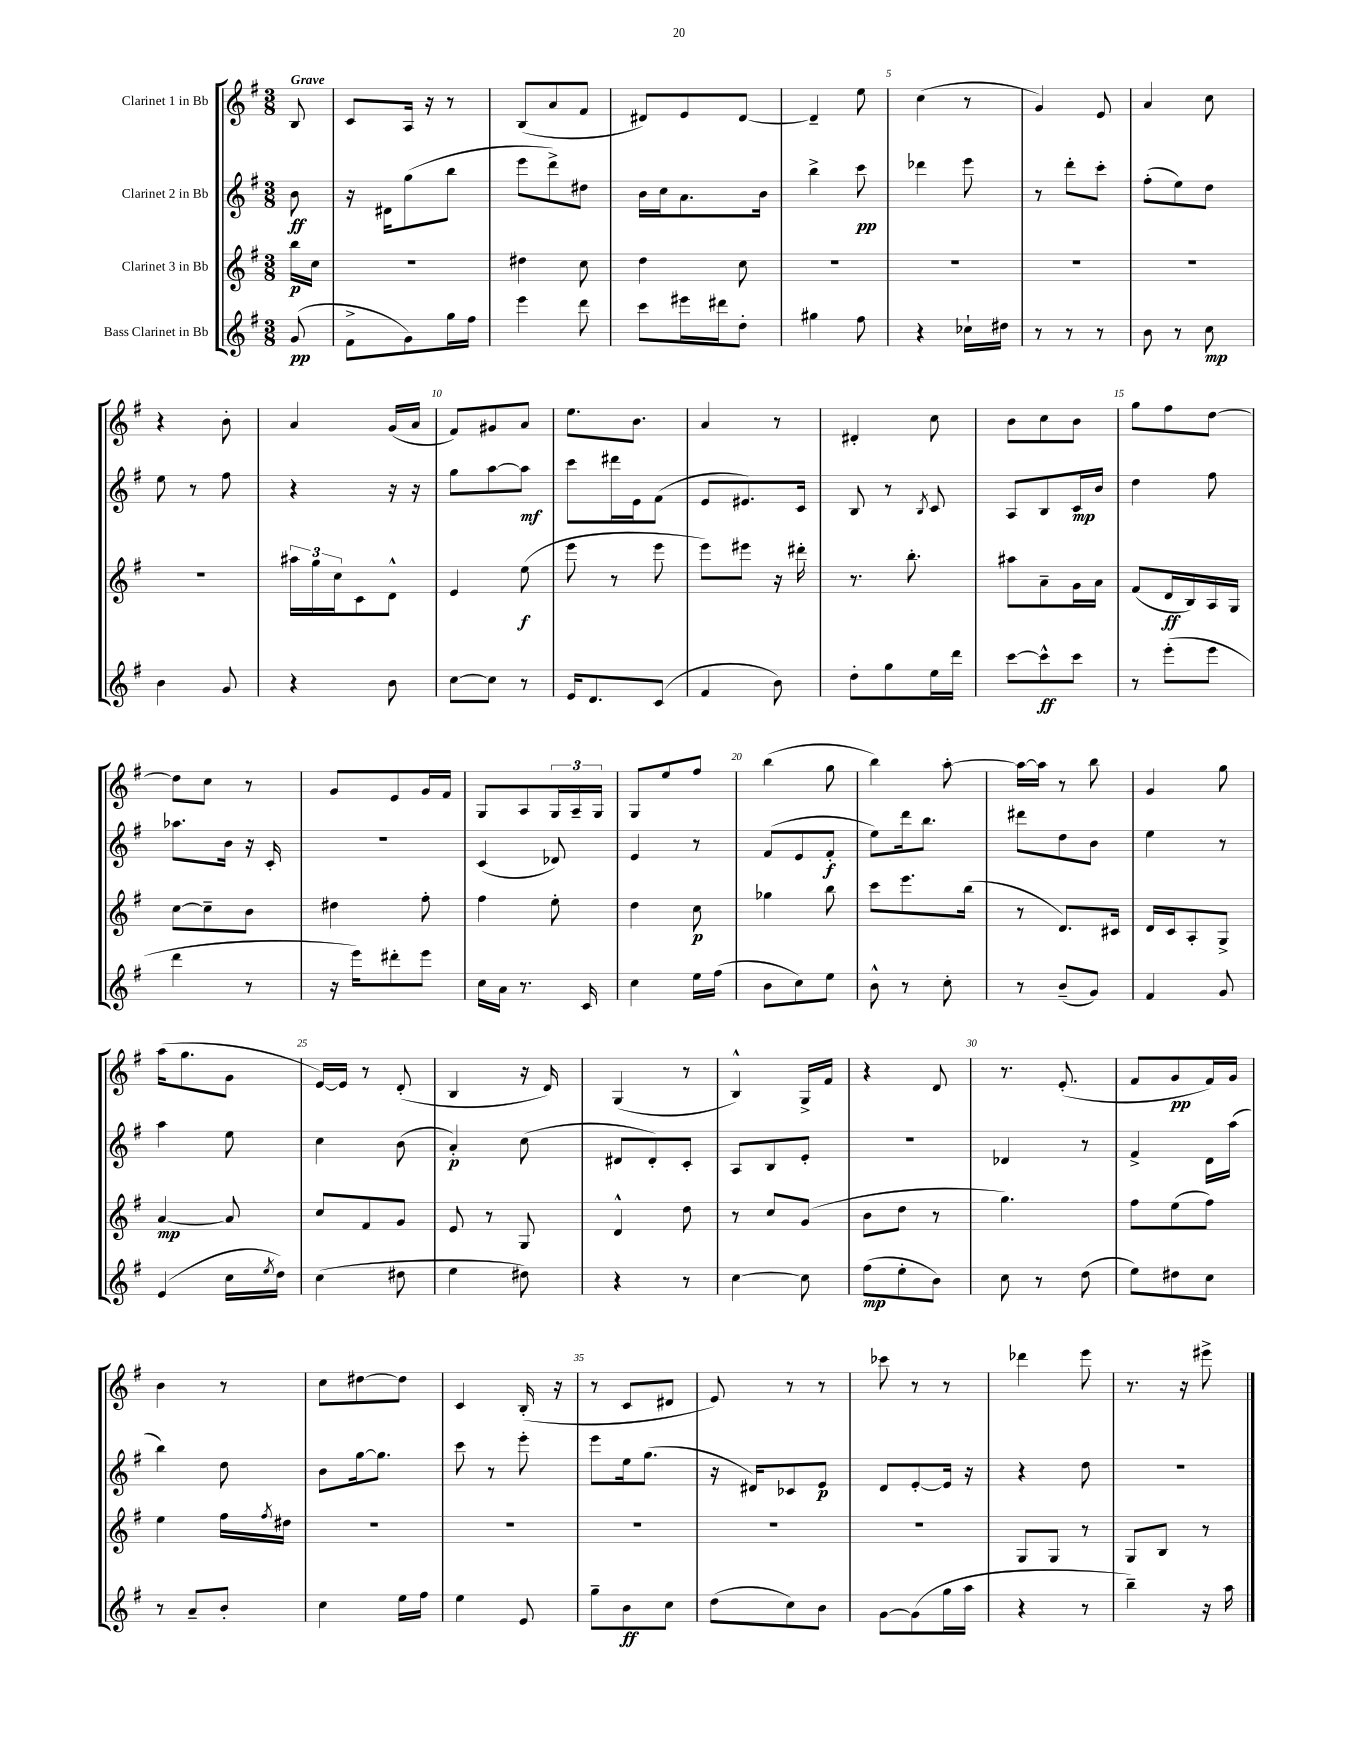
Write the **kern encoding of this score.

**kern	**dynam	**kern	**dynam	**kern	**dynam	**kern	**dynam
*part4	*part4	*part3	*part3	*part2	*part2	*part1	*part1
*staff4	*staff4	*staff3	*staff3	*staff2	*staff2	*staff1	*staff1
*I"Bass Clarinet in Bb	*	*I"Clarinet 3 in Bb	*	*I"Clarinet 2 in Bb	*	*I"Clarinet 1 in Bb	*
*clefG2	*	*clefG2	*	*clefG2	*	*clefG2	*
*k[f#]	*	*k[f#]	*	*k[f#]	*	*k[f#]	*
*M3/8	*	*M3/8	*	*M3/8	*	*M3/8	*
=	=	=	=	=	=	=	=
!	!	!	!	!	!	!LO:TX:a:B:t=Grave	!
(8g/	pp	16bb\LL	p	8b\	ff	8B/	.
.	.	16cc\JJ	.	.	.	.	.
=1	=1	=1	=1	=1	=1	=1	=1
8f#^\L	.	4.r	.	16r	.	8c/L	.
.	.	.	.	16d#X\KL	.	.	.
8g\)	.	.	.	(8gg\	.	16A/Jk	.
.	.	.	.	.	.	16r	.
16gg\L	.	.	.	8bb\J	.	8r	.
16ff#\JJ	.	.	.	.	.	.	.
=2	=2	=2	=2	=2	=2	=2	=2
4eee\	.	4dd#X\	.	8eee\L	.	(8B/L	.
.	.	.	.	8ddd^\)	.	8a/	.
8ddd\	.	8cc\	.	8dd#X\J	.	8f#/J	.
=3	=3	=3	=3	=3	=3	=3	=3
8ccc\L	.	4dd\	.	16b\LL	.	8d#X/L)	.
.	.	.	.	16cc\J	.	.	.
16eee#X\L	.	.	.	8.a\	.	8e/	.
16ddd#X\J	.	.	.	.	.	.	.
8dd'\J	.	8cc\	.	.	.	[8d#/J	.
.	.	.	.	16b\Jk	.	.	.
=4	=4	=4	=4	=4	=4	=4	=4
4gg#X\	.	4.r	.	4bb^\	.	4d#~/]	.
8ff#\	.	.	.	8ccc\	pp	8ee\	.
=5	=5	=5	=5	=5	=5	=5	=5
4r	.	4.r	.	4ddd-X\	.	(4cc\	.
16cc-X`\LL	.	.	.	8eee\	.	8r	.
16dd#X\JJ	.	.	.	.	.	.	.
=6	=6	=6	=6	=6	=6	=6	=6
8r	.	4.r	.	8r	.	4g/)	.
8r	.	.	.	8ddd'\L	.	.	.
8r	.	.	.	8ccc'\J	.	8e/	.
=7	=7	=7	=7	=7	=7	=7	=7
8b\	.	4.r	.	(8ff#'\L	.	4a/	.
8r	.	.	.	8ee\)	.	.	.
8cc\	mp	.	.	8dd\J	.	8cc\	.
!!LO:LB:g=z
=8	=8	=8	=8	=8	=8	=8	=8
4b\	.	4.r	.	8ee\	.	4r	.
.	.	.	.	8r	.	.	.
8g/	.	.	.	8ff#\	.	8b'\	.
=9	=9	=9	=9	=9	=9	=9	=9
4r	.	24aa#X\LL	.	4r	.	4a/	.
.	.	24gg\	.	.	.	.	.
.	.	24cc\J	.	.	.	.	.
.	.	8c\	.	.	.	.	.
8b\	.	8d^^\J	.	16r	.	(16g/LL	.
.	.	.	.	16r	.	16a/JJ	.
=10	=10	=10	=10	=10	=10	=10	=10
[8cc\L	.	4e/	.	8gg\L	.	8f#/L)	.
8cc\J]	.	.	.	[8aa\	.	8g#X/	.
8r	.	(8ee\	f	8aa\J]	mf	8a/J	.
=11	=11	=11	=11	=11	=11	=11	=11
16e/KL	.	8eee\	.	8ccc\L	.	8.ee\L	.
8.d/	.	.	.	.	.	.	.
.	.	8r	.	16ddd#X\L	.	.	.
.	.	.	.	16e\J	.	8.b\J	.
(8c/J	.	8eee\	.	(8f#\J	.	.	.
=12	=12	=12	=12	=12	=12	=12	=12
4f#/	.	8eee\L)	.	8e/L	.	4a/	.
.	.	8eee#X\J	.	8.e#X/)	.	.	.
8b\)	.	16r	.	.	.	8r	.
.	.	16ddd#X'\	.	16c/Jk	.	.	.
=13	=13	=13	=13	=13	=13	=13	=13
8dd'\L	.	8.r	.	8B/	.	4d#X'/	.
8gg\	.	.	.	8r	.	.	.
.	.	8.bb'\	.	.	.	.	.
.	.	.	.	8qB/	.	.	.
16ee\L	.	.	.	8c/	.	8cc\	.
16ddd\JJ	.	.	.	.	.	.	.
=14	=14	=14	=14	=14	=14	=14	=14
[8ccc\L	.	8aa#X\L	.	8A/L	.	8b\L	.
8ccc^^\]	ff	8a~\	.	8B/	.	8cc\	.
8ccc\J	.	16g\L	.	16c/L	mp	8b\J	.
.	.	16a\JJ	.	16b/JJ	.	.	.
=15	=15	=15	=15	=15	=15	=15	=15
8r	.	(8f#/L	.	4dd\	.	8gg\L	.
(8eee'\L	.	16d/L	ff	.	.	8ff#\	.
.	.	16B/)	.	.	.	.	.
8eee\J	.	16A/	.	8ff#\	.	[8dd\J	.
.	.	16G/JJ	.	.	.	.	.
!!LO:LB:g=z
=16	=16	=16	=16	=16	=16	=16	=16
4ddd\	.	[8cc\L	.	8.aa-X\L	.	8dd\L]	.
.	.	8cc~\]	.	.	.	8cc\J	.
.	.	.	.	16b\Jk	.	.	.
8r	.	8b\J	.	16r	.	8r	.
.	.	.	.	16c'/	.	.	.
=17	=17	=17	=17	=17	=17	=17	=17
16r	.	4dd#X\	.	4.r	.	8g/L	.
16eee\KL)	.	.	.	.	.	.	.
8ddd#X'\	.	.	.	.	.	8e/	.
8eee\J	.	8ff#'\	.	.	.	16g/L	.
.	.	.	.	.	.	16f#/JJ	.
=18	=18	=18	=18	=18	=18	=18	=18
16cc\LL	.	4ff#\	.	(4c/	.	8G/L	.
16a\JJ	.	.	.	.	.	.	.
8.r	.	.	.	.	.	8A/	.
.	.	8ee'\	.	8d-X/)	.	24G/L	.
.	.	.	.	.	.	24A~/	.
16c/	.	.	.	.	.	.	.
.	.	.	.	.	.	24G/JJ	.
=19	=19	=19	=19	=19	=19	=19	=19
4cc\	.	4dd\	.	4e/	.	8G/L	.
.	.	.	.	.	.	8ee/	.
16ee\LL	.	8cc\	p	8r	.	8ff#/J	.
(16ff#\JJ	.	.	.	.	.	.	.
=20	=20	=20	=20	=20	=20	=20	=20
8b\L	.	4gg-X\	.	(8f#/L	.	(4bb\	.
8cc\)	.	.	.	8e/	.	.	.
8ee\J	.	8bb\	.	8f#'/J	f	8gg\	.
=21	=21	=21	=21	=21	=21	=21	=21
8b^^\	.	8ccc\L	.	8ee\L)	.	4bb\)	.
8r	.	8.eee\	.	16ddd\k	.	.	.
.	.	.	.	8.bb\J	.	.	.
8cc'\	.	.	.	.	.	[8aa'\	.
.	.	(16bb\Jk	.	.	.	.	.
=22	=22	=22	=22	=22	=22	=22	=22
8r	.	8r	.	8ddd#X\L	.	16aa\LL_	.
.	.	.	.	.	.	16aa\JJ]	.
(8b~/L	.	8.d/L)	.	8dd\	.	8r	.
8g/J)	.	.	.	8b\J	.	8bb\	.
.	.	16c#X/Jk	.	.	.	.	.
=23	=23	=23	=23	=23	=23	=23	=23
4f#/	.	16d/LL	.	4ee\	.	4g/	.
.	.	16c/J	.	.	.	.	.
.	.	8A'/	.	.	.	.	.
8g/	.	8G^/J	.	8r	.	8gg\	.
!!LO:LB:g=z
=24	=24	=24	=24	=24	=24	=24	=24
(4e/	.	[4a/	mp	4aa\	.	(16aa\KL	.
.	.	.	.	.	.	8.gg\	.
16cc\LL	.	8a/]	.	8ee\	.	8g\J	.
8qee/	.	.	.	.	.	.	.
16dd\JJ)	.	.	.	.	.	.	.
=25	=25	=25	=25	=25	=25	=25	=25
(4cc\	.	8cc/L	.	4cc\	.	[16e/LL)	.
.	.	.	.	.	.	16e/JJ]	.
.	.	8f#/	.	.	.	8r	.
8dd#X\	.	8g/J	.	(8b\	.	(8d'/	.
=26	=26	=26	=26	=26	=26	=26	=26
4ee\	.	8e/	.	4a'/)	p	4B/	.
.	.	8r	.	.	.	.	.
8dd#X\)	.	8G/	.	(8cc\	.	16r	.
.	.	.	.	.	.	16d/)	.
=27	=27	=27	=27	=27	=27	=27	=27
4r	.	4d^^/	.	8d#X/L	.	(4G/	.
.	.	.	.	8d#'/)	.	.	.
8r	.	8dd\	.	8c'/J	.	8r	.
=28	=28	=28	=28	=28	=28	=28	=28
[4cc\	.	8r	.	8A/L	.	4B^^/)	.
.	.	8cc/L	.	8B/	.	.	.
8cc\]	.	(8g/J	.	8e'/J	.	16G^/LL	.
.	.	.	.	.	.	16f#/JJ	.
=29	=29	=29	=29	=29	=29	=29	=29
(8ff#\L	mp	8b\L	.	4.r	.	4r	.
8ee'\	.	8dd\J	.	.	.	.	.
8b\J)	.	8r	.	.	.	8d/	.
=30	=30	=30	=30	=30	=30	=30	=30
8cc\	.	4.gg\)	.	4d-X/	.	8.r	.
8r	.	.	.	.	.	.	.
.	.	.	.	.	.	(8.e'/	.
(8dd\	.	.	.	8r	.	.	.
=31	=31	=31	=31	=31	=31	=31	=31
8ee\L)	.	8ff#\L	.	4f#^/	.	8f#/L	.
8dd#X\	.	(8ee\	.	.	.	8g/	pp
8cc\J	.	8ff#\J)	.	16d\LL	.	16f#/L)	.
.	.	.	.	(16aa\JJ	.	16g/JJ	.
!!LO:LB:g=z
=32	=32	=32	=32	=32	=32	=32	=32
8r	.	4ee\	.	4bb\)	.	4b\	.
8a~/L	.	.	.	.	.	.	.
8b'/J	.	16ff#\LL	.	8dd\	.	8r	.
.	.	8qff#/	.	.	.	.	.
.	.	16dd#X\JJ	.	.	.	.	.
=33	=33	=33	=33	=33	=33	=33	=33
4cc\	.	4.r	.	8b\L	.	8cc\L	.
.	.	.	.	[16gg\k	.	[8dd#X\	.
.	.	.	.	8.gg\J]	.	.	.
16ee\LL	.	.	.	.	.	8dd#\J]	.
16ff#\JJ	.	.	.	.	.	.	.
=34	=34	=34	=34	=34	=34	=34	=34
4ee\	.	4.r	.	8ccc\	.	4c/	.
.	.	.	.	8r	.	.	.
8e/	.	.	.	8eee'\	.	(16B'/	.
.	.	.	.	.	.	16r	.
=35	=35	=35	=35	=35	=35	=35	=35
8gg~\L	.	4.r	.	8eee\L	.	8r	.
8b\	ff	.	.	16ee\k	.	8c/L	.
.	.	.	.	(8.gg\J	.	.	.
8cc\J	.	.	.	.	.	8d#X/J	.
=36	=36	=36	=36	=36	=36	=36	=36
(8dd\L	.	4.r	.	16r	.	8e/)	.
.	.	.	.	16d#X/KL)	.	.	.
8cc\)	.	.	.	8c-X/	.	8r	.
8b\J	.	.	.	8e/J	p	8r	.
=37	=37	=37	=37	=37	=37	=37	=37
[8g\L	.	4.r	.	8d/L	.	8ccc-X\	.
(8g\]	.	.	.	[8e'/	.	8r	.
16gg\L	.	.	.	16e/Jk]	.	8r	.
16aa\JJ	.	.	.	16r	.	.	.
=38	=38	=38	=38	=38	=38	=38	=38
4r	.	8G/L	.	4r	.	4ddd-X\	.
.	.	8G/J	.	.	.	.	.
8r	.	8r	.	8dd\	.	8eee\	.
=39	=39	=39	=39	=39	=39	=39	=39
4bb~\)	.	8G/L	.	4.r	.	8.r	.
.	.	8B/J	.	.	.	.	.
.	.	.	.	.	.	16r	.
16r	.	8r	.	.	.	8eee#X^\	.
16aa\	.	.	.	.	.	.	.
==	==	==	==	==	==	==	==
*-	*-	*-	*-	*-	*-	*-	*-
